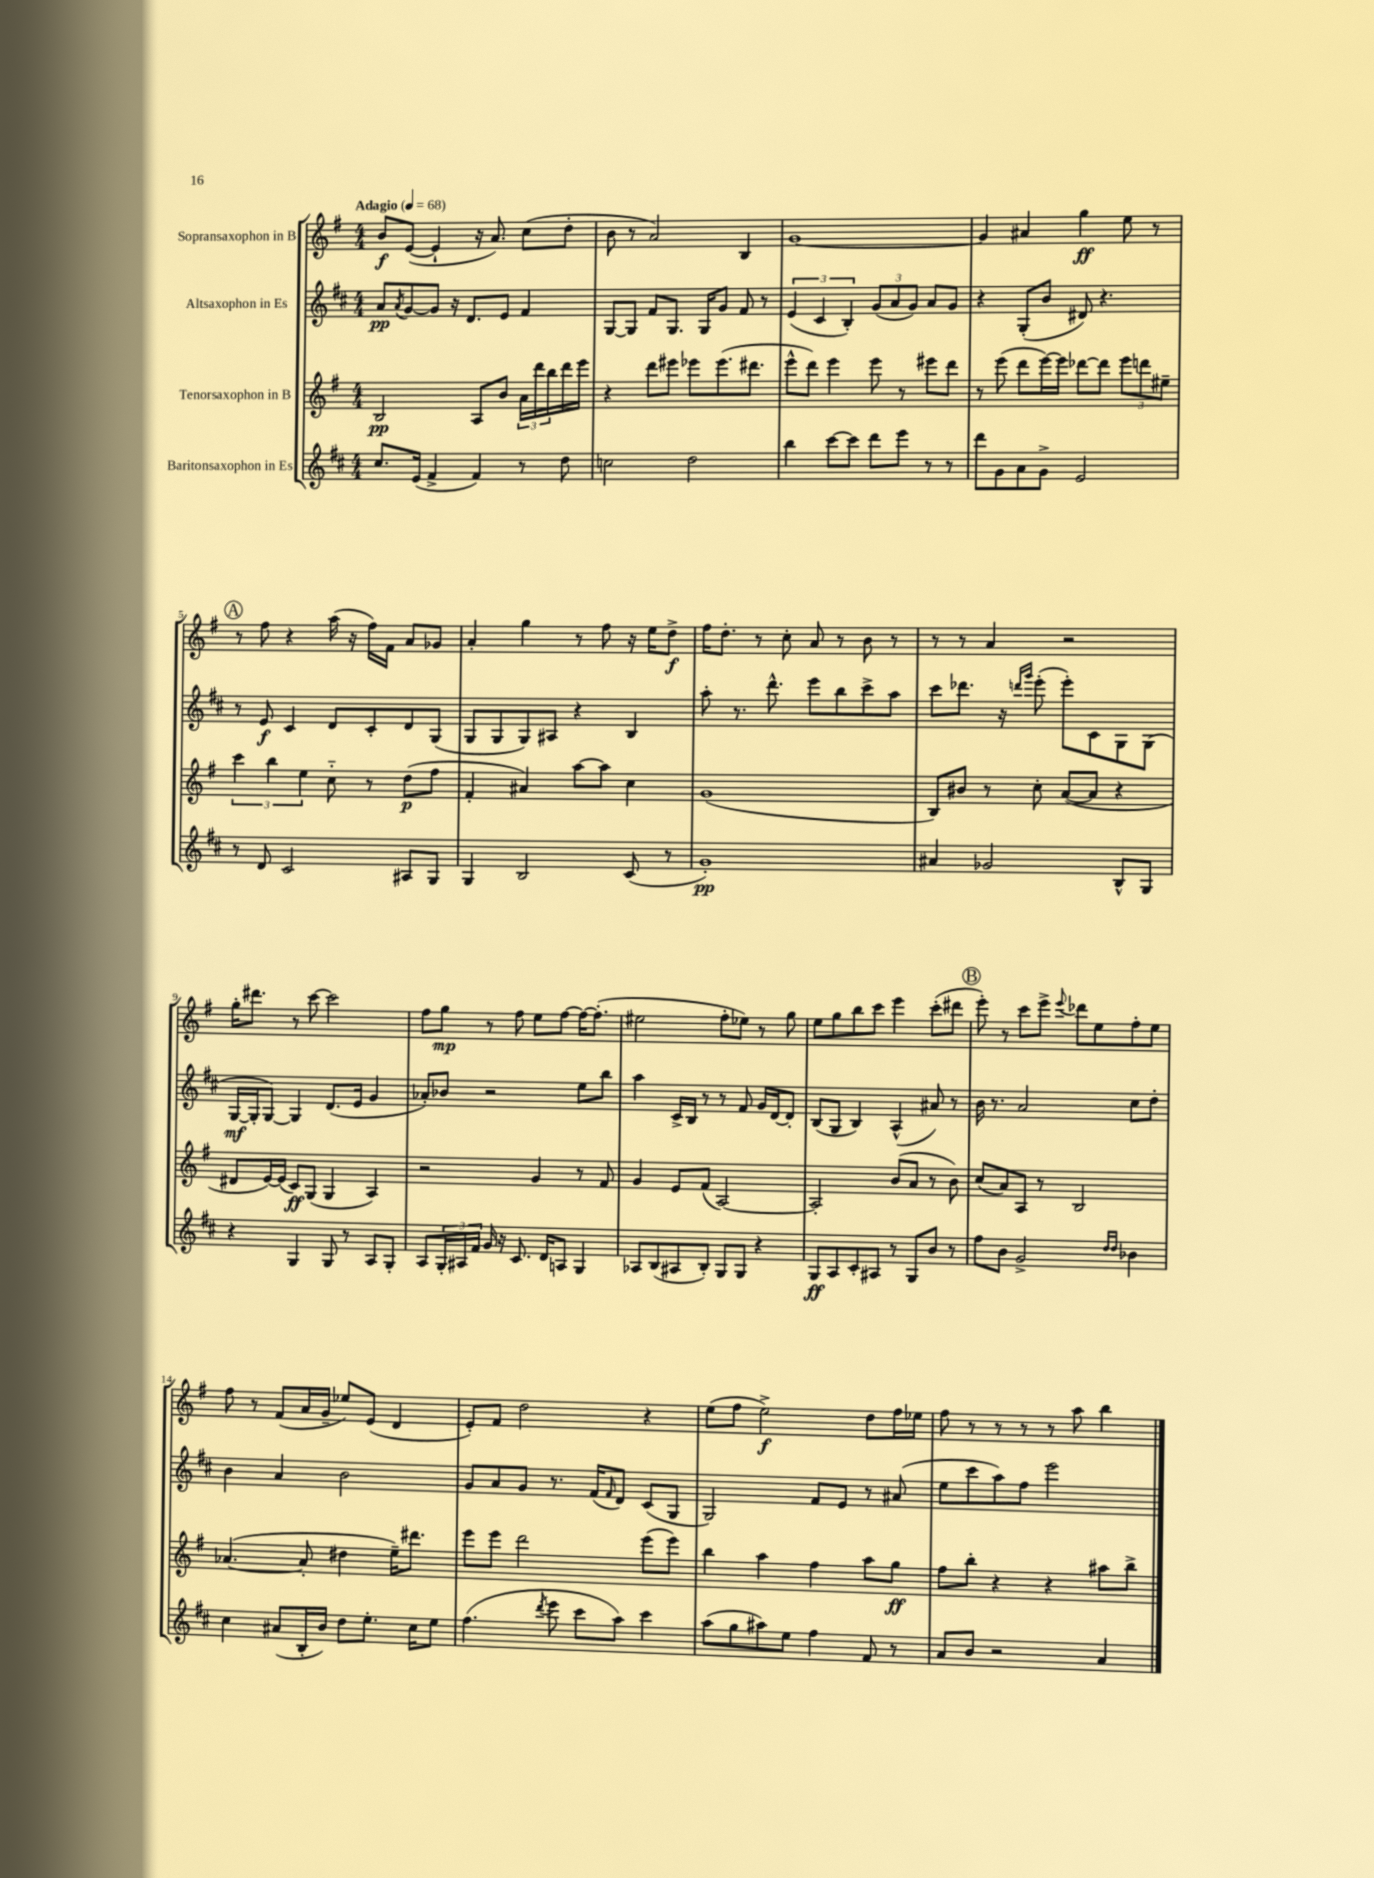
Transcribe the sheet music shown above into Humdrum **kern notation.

**kern	**kern	**kern	**kern
*staff4	*staff3	*staff2	*staff1
*clefG2	*clefG2	*clefG2	*clefG2
*k[f#c#]	*k[f#]	*k[f#c#]	*k[f#]
*M4/4	*M4/4	*M4/4	*M4/4
*MM68	*MM68	*MM68	*MM68
8.cc#	2B	8a	8b
.	.	8qa	.
.	.	[8g	([8e
(16e	.	.	.
4f#^	.	8g]	4e`]
.	.	16r	.
.	.	8.d	.
4f#)	8A	.	16r
.	.	.	8.a)
.	8b	8e	.
8r	24a	4f#	(8cc
.	24ddd	.	.
.	24bb	.	.
8dd	16ddd	.	8dd'
.	16eee	.	.
=	=	=	=
2cc	4r	[8G	8b
.	.	8G]	8r
.	8ddd	8f#	2a)
.	8eee#	8.G	.
2dd	8eee-	.	.
.	.	16G	.
.	(8.eee-	8g	.
.	.	8f#	4B
.	8.ddd#	.	.
.	.	8r	.
=	=	=	=
4bb	8eee^^	(6e	[1g
.	8ddd)	.	.
.	.	6c#	.
[8ccc#	4eee	.	.
.	.	6B')	.
8ccc#]	.	.	.
8ddd	8eee	(12g	.
.	.	12a	.
8eee	8r	.	.
.	.	12g)	.
8r	8eee#	8a	.
8r	8ddd	8g	.
=	=	=	=
8ddd	8r	4r	4g]
8g	(8eee	.	.
8a	8ddd	(8G'	4a#
8g^	[16eee)	8b	.
.	16eee]	.	.
2e	[8ddd-	8d#)	4gg
.	8ddd-]	4.r	.
.	12eee	.	8ee
.	12ddd	.	.
.	.	.	8r
.	12ee#~	.	.
=	=	=	=
8r	6ccc	8r	8r
8d	.	8e	8ff#
.	6bb	.	.
2c#	.	4c#	4r
.	6ee	.	.
.	8cc'~	8d	(16aa
.	.	.	16r
.	8r	8c#'	16ff#)
.	.	.	16f#
8A#	(8dd	8d	8a
8G	8ff#	(8G	8g-
=	=	=	=
4G	4f#'	8G	4a'
.	.	8G	.
2B	4a#)	8G)	4gg
.	.	8A#	.
.	[8aa	4r	8r
.	8aa]	.	8ff#
(8c#	4cc	4B	16r
.	.	.	16ee
8r	.	.	8dd^
=	=	=	=
1g')	(1g	8aa'	16ff#
.	.	.	8.dd'
.	.	8.r	.
.	.	.	8r
.	.	8.ddd^^	.
.	.	.	8cc'
.	.	8eee	8a
.	.	8bb	8r
.	.	8ccc#^	8b
.	.	8aa	8r
=	=	=	=
4a#	8B)	8ccc#	8r
.	8b#	8.ddd-	8r
2g-	8r	.	4a
.	.	16r	.
.	.	16qqddd	.
.	.	16qqggg	.
.	8cc'	(8eee'	.
.	([8a	8eee')	2r
.	8a]	8c#	.
8B^^	4r	8G	.
8G	.	(8G	.
=	=	=	=
4r	8d#	[16G	16gg'
.	.	16G']	8.ddd#
.	[16e)	[8G)	.
.	(16e]	.	.
4G	8c)	4G]	8r
.	(8G	.	[8ccc
8G	4G	(8.d	2ccc]
8r	.	.	.
.	.	16e	.
8A	4A)	4g	.
8G'	.	.	.
=	=	=	=
8A	2r	8a-')	8ff#
24G'	.	8b-	8gg
24A#	.	.	.
24f#	.	.	.
16g	.	2r	8r
16r	.	.	.
8.c#	.	.	8ff#
.	4g	.	8ee
16d	.	.	.
8A	.	.	[8ff#
4G	8r	8ee	16ff#_
.	.	.	(8.ff#']
.	8f#	8bb	.
=	=	=	=
8A-	4g	4aa	2ee#
(8B	.	.	.
8A#	8e	16c#^	.
.	.	16B	.
8B')	(8f#	8r	.
8G	[2A)	8r	8ff#'
8G	.	8f#	8ee-)
4r	.	16g	8r
.	.	[16d	.
.	.	8d']	8gg
=	=	=	=
8G	2A']	(8B	8ee
8A	.	8G	8gg
8c#'	.	4B)	8bb
8A#	.	.	8ccc
8r	(8b	(4A^^	4eee
8G	8a	.	.
8b	8r	8a#)	(8ccc'
8r	8b)	8r	8ddd#
=	=	=	=
8ff#	(8cc	16b	8eee')
.	.	8.r	.
8b	8a)	.	8r
2g^	8A	2a	8ccc
.	8r	.	8eee^
.	.	.	8qqeee
.	2B	.	8ddd-
.	.	.	8ee
16qqdd	.	.	.
16qqdd	.	.	.
4b-	.	8cc#	8ff#'
.	.	8dd'	8ee
=	=	=	=
4cc#	([4.a-	4b	8ff#
.	.	.	8r
(8a#	.	4a	(8f#
16B'	8a-']	.	16a
16b)	.	.	16g~
8dd	4dd#	2b	8ee-)
8.ee'	.	.	(8e
.	16ee~)	.	4d
16cc#	8.ddd#	.	.
8ee	.	.	.
=	=	=	=
(4.ff#	8eee	8g	8e')
.	8eee	8a	8f#
.	2ddd	8g	2dd
8qddd	.	.	.
8eee	.	8.r	.
8ccc#	.	.	.
.	.	(16f#	.
.	.	16qqf#	.
8aa)	.	8d)	.
4ccc#	(8eee	(8c#	4r
.	8eee)	8G	.
=	=	=	=
(8aa	4bb	2G)	(8ee
8gg	.	.	8ff#
8aa#)	4aa	.	2ee^)
8ee	.	.	.
4ff#	4ff#	8f#	.
.	.	8e	.
8f#	8aa	8r	8dd
8r	8gg	(8a#	16ff#
.	.	.	16ee-
=	=	=	=
8a	8ff#	8ee	8ff#
8b	8bb'	8ccc#	8r
2r	4r	8aa)	8r
.	.	8ff#	8r
.	4r	2eee	8r
.	.	.	8aa
4a	8aa#	.	4bb
.	8bb^	.	.
==	==	==	==
*-	*-	*-	*-
